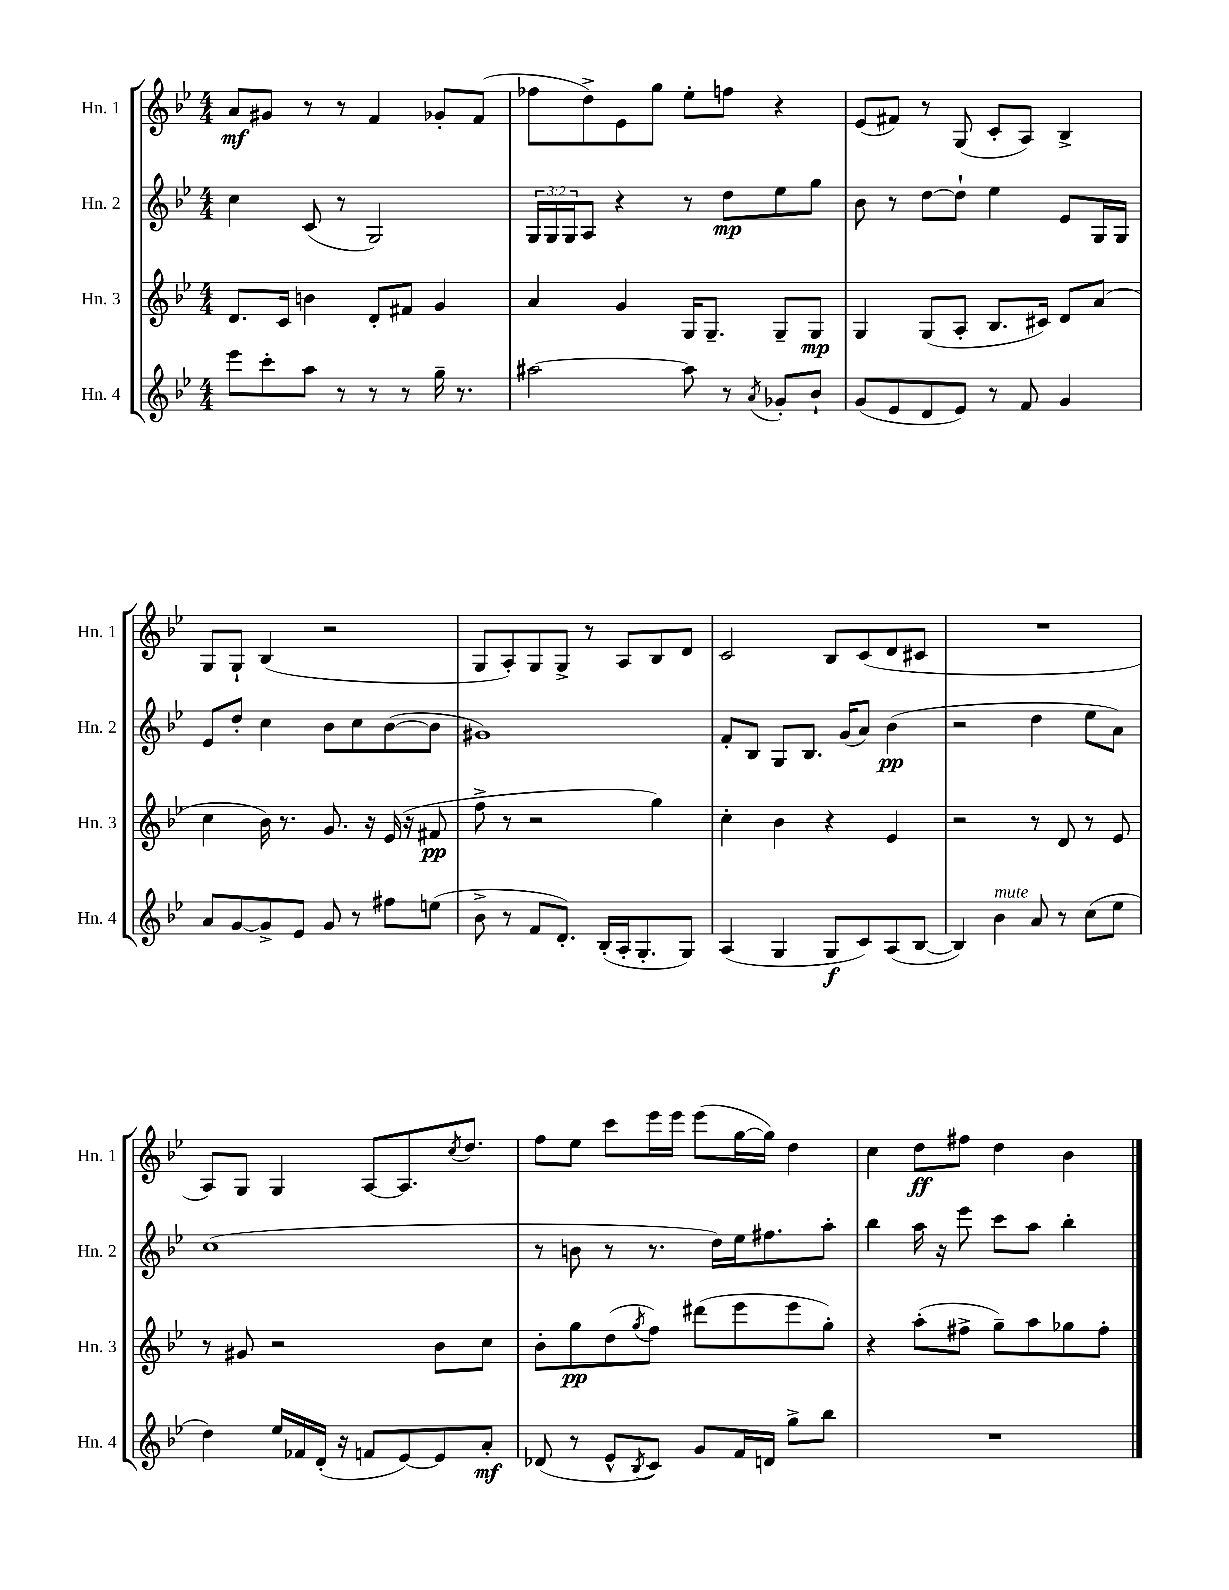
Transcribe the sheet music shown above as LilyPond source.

<<
\new StaffGroup <<
\new Staff = "s0" \with { instrumentName = "Hn. 1" shortInstrumentName = "Hn. 1" } {
    \clef treble \key bes \major \numericTimeSignature \time 4/4
    a'8\mf gis'8 r8 r8 f'4 ges'8-. f'8( |
    fes''8 d''8->) ees'8 g''8 ees''8-. f''8 r4 |
    ees'8( fis'8) r8 g8( c'8-. a8) bes4-> |
    g8 g8-! bes4( r2 |
    g8 a8-.) g8 g8-> r8 a8 bes8 d'8 |
    c'2 bes8 c'8( d'8 cis'8 |
    R1 |
    a8) g8 g4 a8~ a8. \acciaccatura { c''8 } d''8. |
    f''8 ees''8 c'''8 ees'''16 ees'''16 ees'''8( g''16~ g''16) d''4 |
    c''4 d''8\ff fis''8 d''4 bes'4 \bar "|." |
}
\new Staff = "s1" \with { instrumentName = "Hn. 2" shortInstrumentName = "Hn. 2" } {
    \clef treble \key bes \major \numericTimeSignature \time 4/4 \override Staff.TupletNumber.text = #tuplet-number::calc-fraction-text
    c''4 c'8( r8 g2) |
    \tuplet 3/2 { g16 g16 g16 } a8 r4 r8 d''8\mp ees''8 g''8 |
    bes'8 r8 d''8~ d''8-! ees''4 ees'8 g16 g16 |
    ees'8 d''8-. c''4 bes'8 c''8 bes'8~( bes'8 |
    gis'1) |
    f'8-. bes8 g8 bes8. g'16( a'8) bes'4\pp( |
    r2 d''4 ees''8 a'8) |
    c''1( |
    r8 b'8 r8 r8. d''16) ees''16 fis''8. a''8-. |
    bes''4 a''16 r16 ees'''8 c'''8 a''8 bes''4-. \bar "|." |
}
\new Staff = "s2" \with { instrumentName = "Hn. 3" shortInstrumentName = "Hn. 3" } {
    \clef treble \key bes \major \numericTimeSignature \time 4/4
    d'8. c'16 b'4 d'8-. fis'8 g'4 |
    a'4 g'4 g16 g8.-- g8-- g8\mp |
    g4 g8( a8-. bes8. cis'16) d'8 a'8( |
    c''4 bes'16) r8. g'8. r16 ees'16( r16 fis'8\pp |
    f''8-> r8 r2 g''4) |
    c''4-. bes'4 r4 ees'4 |
    r2 r8 d'8 r8 ees'8 |
    r8 gis'8 r2 bes'8 c''8 |
    bes'8-. g''8\pp d''8( \acciaccatura { g''8 } f''8) dis'''8( ees'''8 ees'''8 g''8-.) |
    r4 a''8-.( fis''8-> g''8--) a''8 ges''8 fis''8-. \bar "|." |
}
\new Staff = "s3" \with { instrumentName = "Hn. 4" shortInstrumentName = "Hn. 4" } {
    \clef treble \key bes \major \numericTimeSignature \time 4/4
    ees'''8 c'''8-. a''8 r8 r8 r8 g''16-- r8. |
    ais''2~ ais''8 r8 \acciaccatura { a'8 } ges'8-. bes'8-! |
    g'8( ees'8 d'8 ees'8) r8 f'8 g'4 |
    a'8 g'8~ g'8-> ees'8 g'8 r8 fis''8 e''8( |
    bes'8-> r8 f'8 d'8.-.) bes16-.( a16-. g8.-. g8) |
    a4( g4 g8\f c'8) a8( bes8~ |
    bes4) bes'4^\markup { \italic "mute" } a'8 r8 c''8( ees''8 |
    d''4) ees''16 fes'16 d'16-.( r16 f'8 ees'8~) ees'8 a'8-.\mf |
    des'8( r8 ees'8-^ \acciaccatura { bes8 } c'8) g'8 f'16 d'16 g''8-> bes''8 |
    R1 \bar "|." |
}
>>
>>
\layout { \context { \Score \remove "Bar_number_engraver" } }
